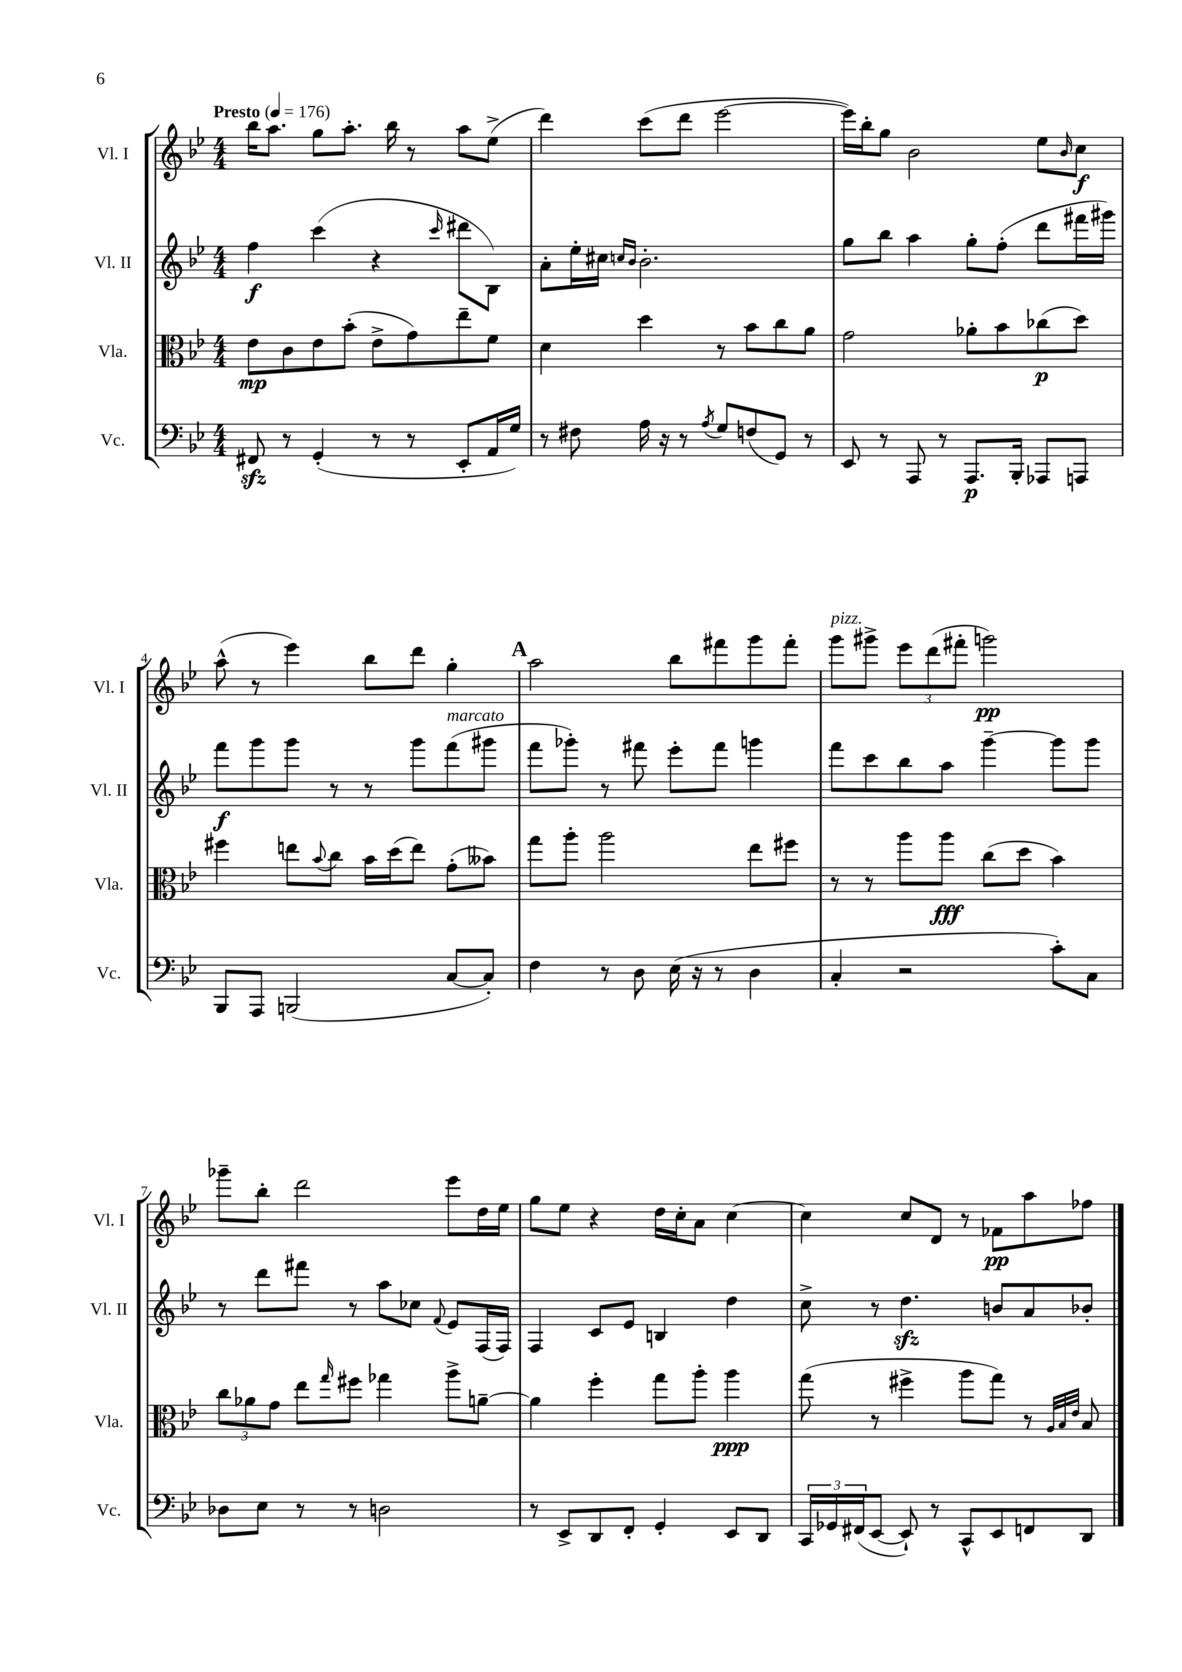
<<
\new StaffGroup <<
\new Staff = "s0" \with { instrumentName = "Vl. I" shortInstrumentName = "Vl. I" } {
    \clef treble \key bes \major \numericTimeSignature \time 4/4 \tempo "Presto" 4 = 176
    bes''16 a''8. g''8 a''8.-. bes''16 r8 a''8 ees''8->( |
    d'''4) c'''8( d'''8 ees'''2~ |
    ees'''16) bes''16-. g''8 bes'2 ees''8 \grace { bes'16 } c''8\f |
    a''8-^( r8 ees'''4) bes''8 d'''8 g''4-. |
    \mark \markup { \bold "A" } a''2 bes''8 fis'''8 g'''8 fis'''8-. |
    g'''8^\markup { \italic "pizz." } gis'''8-> \tuplet 3/2 { ees'''8 d'''8( fis'''8-. } g'''2\pp) |
    ges'''8-- bes''8-. d'''2 ees'''8 d''16 ees''16 |
    g''8 ees''8 r4 d''16 c''16-. a'8 c''4~ |
    c''4 c''8 d'8 r8 fes'8\pp a''8 fes''8 \bar "|." |
}
\new Staff = "s1" \with { instrumentName = "Vl. II" shortInstrumentName = "Vl. II" } {
    \clef treble \key bes \major \numericTimeSignature \time 4/4
    f''4\f c'''4( r4 \grace { c'''16 } dis'''8 bes8) |
    a'8-. ees''16-. cis''16 \grace { c''16 bes'16 } bes'2.-. |
    g''8 bes''8 a''4 g''8-. f''8-.( d'''8 fis'''16 gis'''16) |
    f'''8\f g'''8 g'''8 r8 r8 g'''8 f'''8^\markup { \italic "marcato" }( gis'''8 |
    \mark \markup { \bold "A" } f'''8 ges'''8-.) r8 fis'''8 ees'''8-. fis'''8 g'''4 |
    f'''8 c'''8 bes''8 a''8 g'''4~-- g'''8 g'''8 |
    r8 d'''8 fis'''8 r8 a''8 ces''8 \appoggiatura { f'8 } ees'8 f16( f16) |
    f4 c'8 ees'8 b4 d''4 |
    c''8-> r8 d''4.\sfz b'8 a'8 bes'8-. \bar "|." |
}
\new Staff = "s2" \with { instrumentName = "Vla." shortInstrumentName = "Vla." } {
    \clef alto \key bes \major \numericTimeSignature \time 4/4
    ees'8\mp c'8 ees'8 bes'8-.( ees'8-> g'8) ees''8-- f'8 |
    d'4 d''4 r8 bes'8 c''8 a'8 |
    g'2 aes'8-. bes'8 ces''8\p( d''8) |
    fis''4 e''8 \appoggiatura { bes'8 } c''8 bes'16 d''16( e''8) g'8-.( beses'8) |
    \mark \markup { \bold "A" } g''8 a''8-. a''2 ees''8 fis''8 |
    r8 r8 a''8 a''8\fff c''8( d''8 bes'4) |
    \tuplet 3/2 { c''8 aes'8 g'8 } ees''8 \grace { g''16 } fis''8 ges''4 a''8-> a'8~-- |
    a'4 f''4-. g''8 a''8-. a''4\ppp |
    g''8( r8 fis''4-> a''8 g''8) r8 \grace { a32 bes32 ees'32 } bes8 \bar "|." |
}
\new Staff = "s3" \with { instrumentName = "Vc." shortInstrumentName = "Vc." } {
    \clef bass \key bes \major \numericTimeSignature \time 4/4
    fis,8\sfz r8 g,4-.( r8 r8 ees,8-. a,16 g16) |
    r8 fis8 a16 r16 r8 \acciaccatura { a8 } g8 f8( g,8) r8 |
    ees,8 r8 a,,8 r8 a,,8.\p bes,,16-. aes,,8 a,,8 |
    bes,,8 a,,8 b,,2( c8~ c8-.) |
    \mark \markup { \bold "A" } f4 r8 d8 ees16( r16 r8 d4 |
    c4-. r2 c'8-.) c8 |
    des8 ees8 r8 r8 d2 |
    r8 ees,8-> d,8 f,8-. g,4-. ees,8 d,8 |
    \tuplet 3/2 { c,16 ges,16 fis,16( } ees,8~ ees,8-!) r8 c,8-^ ees,8 f,8 d,8 \bar "|." |
}
>>
>>
